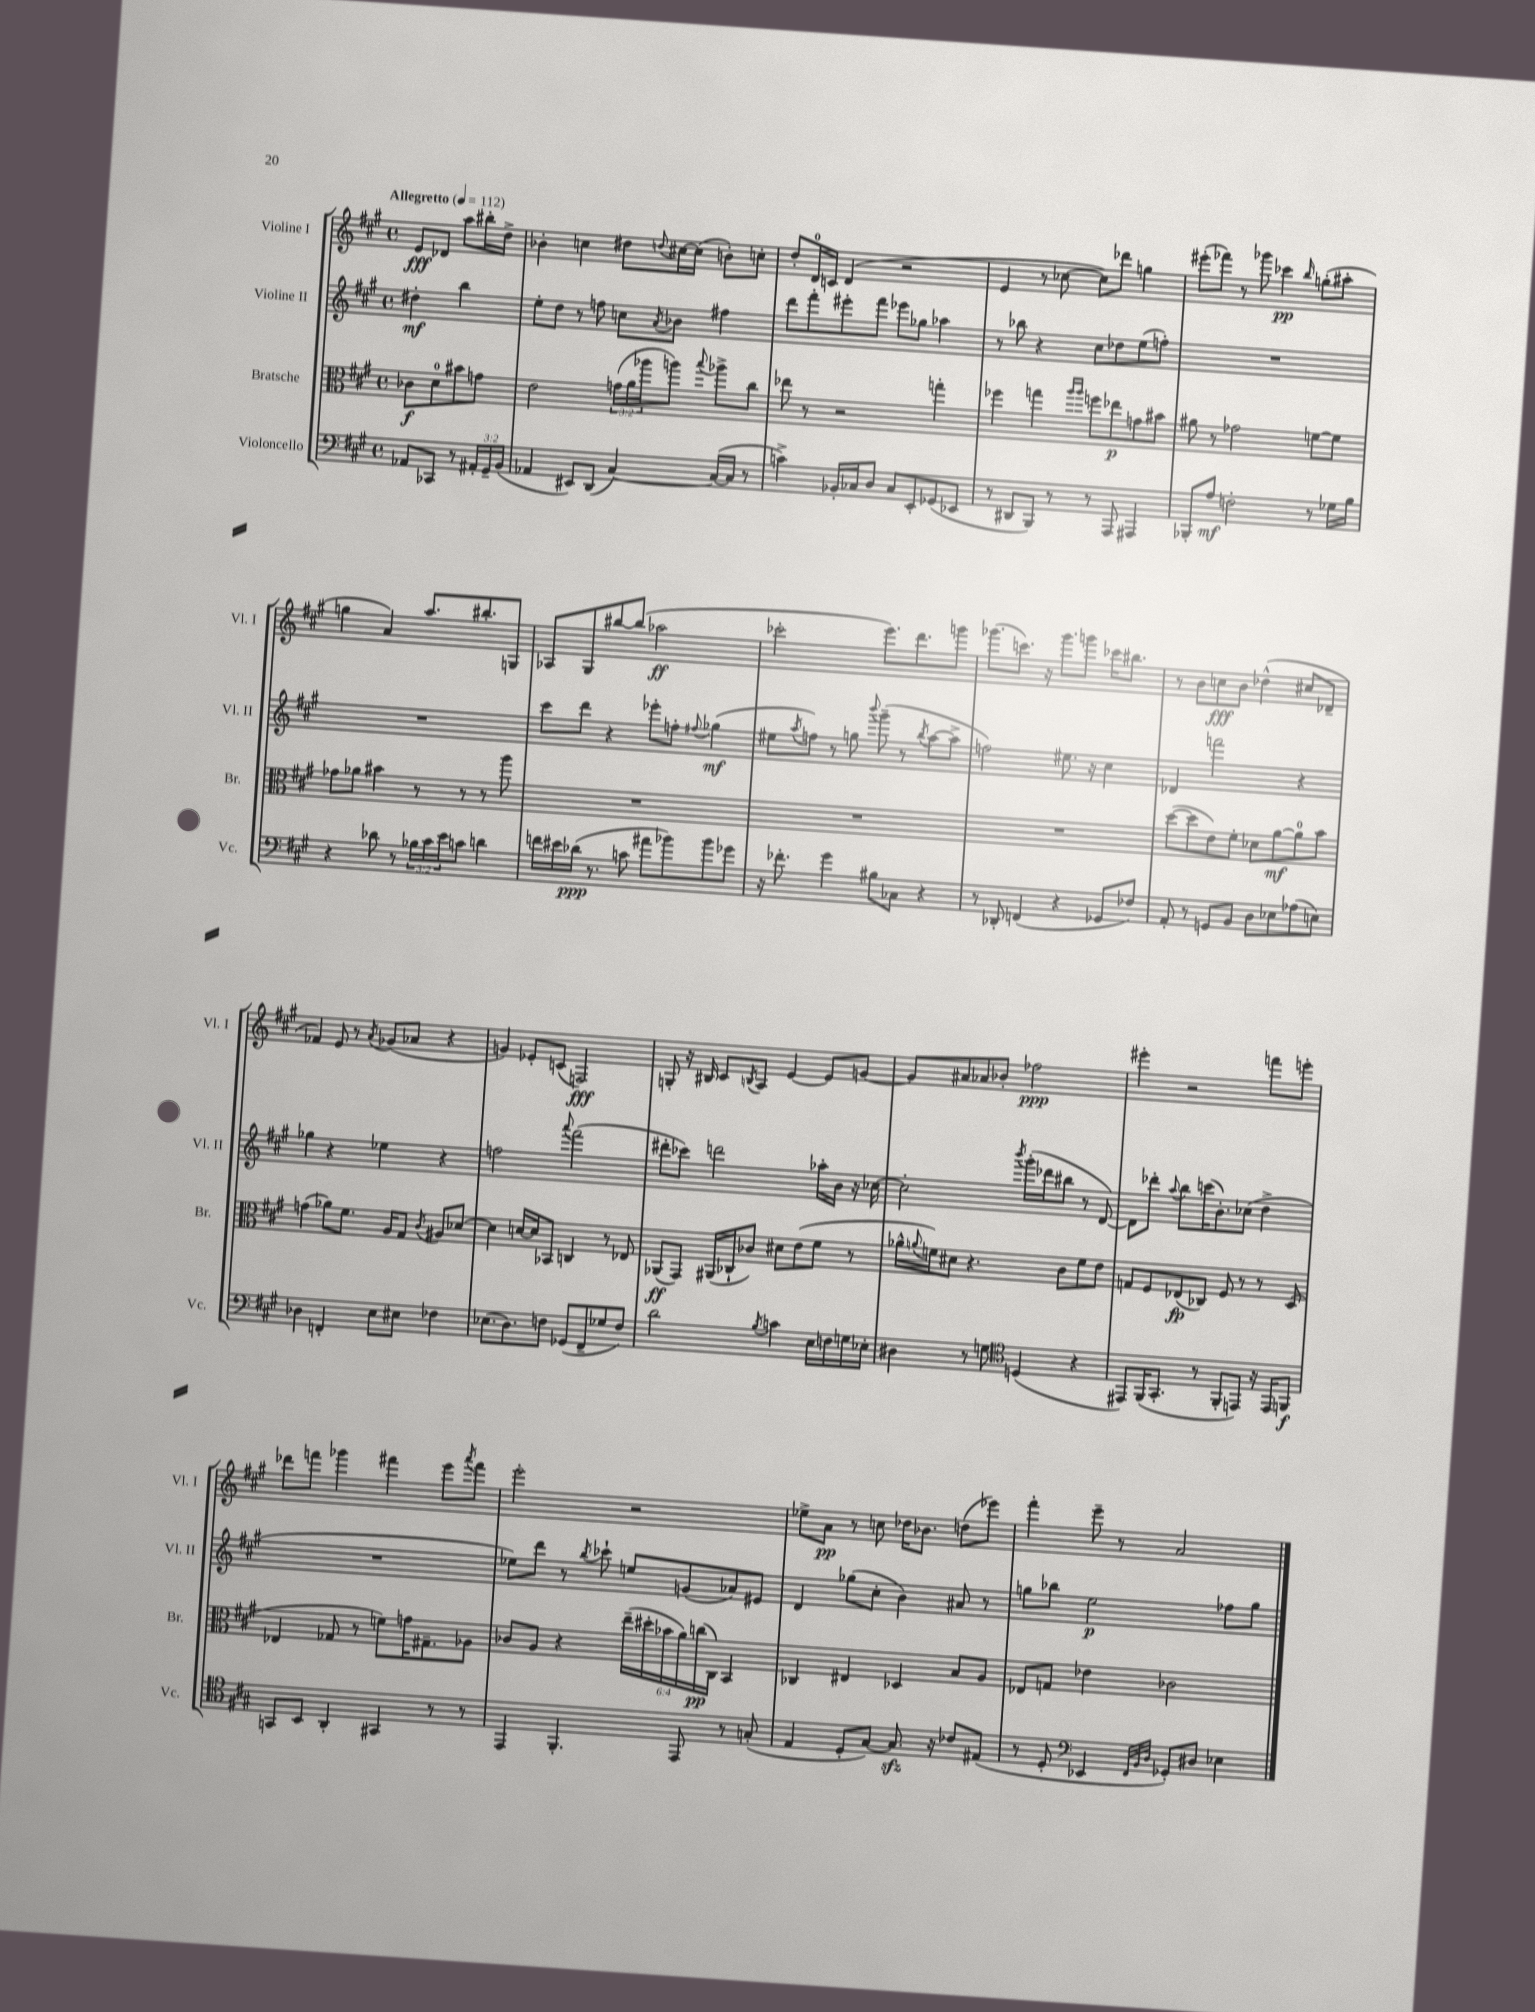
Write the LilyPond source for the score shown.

<<
\new StaffGroup <<
\new Staff = "s0" \with { instrumentName = "Violine I" shortInstrumentName = "Vl. I" } {
    \clef treble \key a \major \defaultTimeSignature \time 4/4 \partial 2 \tempo "Allegretto" 4 = 112
    e'8\fff des'8 a''8 bis''16-. d''16-> |
    bes'4-. c''4 dis''8 \appoggiatura { d''8 } cis''16~ cis''16( b'8-.) c''8-. |
    d''8-. d'16-0 c'16 d'4( r2 |
    e'4 r8 ces''8~ ces''8) des'''8 g''4 |
    eis'''8-.( fes'''8) r8 ges'''8 ces'''4\pp \grace { b''16 } g''8-.( ais''8-. |
    g''4 a'4) a''8. bis''8.-. g8 |
    aes8 gis8 bis''8~ bis''8( aes''2\ff |
    ces'''2-. e'''8.) d'''8. g'''8 |
    ges'''8.( c'''8.) r16 ges'''8. g'''8 ces'''16 bis''8. |
    r8 b'8 c''8\fff b'8 des''4-^( cis''8 des'8-- |
    fes'4) e'8 r8 \acciaccatura { a'8 } ges'8( aes'8 r4 |
    g'4) ees'8-. c'8( f2\fff) |
    g8-. r16 bis16 cis'8 \acciaccatura { b8 } a8 e'4~ e'8 g'8~ |
    g'8 ais'8 aes'8 bes'8-. fes''2\ppp |
    eis'''4-. r2 f'''8 e'''8-. |
    des'''8 f'''8 ges'''4 fis'''4 e'''8 \acciaccatura { a'''8 } fis'''8 |
    e'''2-. r2 |
    ees''8-> a'8\pp r8 c''8 des''16 bes'8. d''8( ees'''8) |
    fis'''4-. e'''8-- r8 a'2 \bar "|." |
}
\new Staff = "s1" \with { instrumentName = "Violine II" shortInstrumentName = "Vl. II" } {
    \clef treble \key a \major \defaultTimeSignature \time 4/4 \partial 2
    dis''4-.\mf b''4 |
    e''8-. d''8 r8 f''8 c''8 \acciaccatura { a'8 } bes'8 fis''4 |
    d'''8 fis'''8-. eis'''8-. fis'''8 ees'''8 ges''8 aes''4 |
    r8 bes''8 r4 cis''8 des''8 e''8( f''8-.) |
    R1 |
    R1 |
    cis'''8 d'''8 r4 ees'''8-. f''8-. \appoggiatura { fis''8 } ges''4\mf( |
    eis''8 \acciaccatura { a''8 } f''8) r8 g''8 \appoggiatura { b'''8 } gis'''8--( r8 \acciaccatura { b''8 } a''8~ a''8-> |
    f''2) eis''8. r16 cis''4 |
    des'4 f'''2 r4 |
    ges''4 r4 ees''4 r4 |
    f''2 \appoggiatura { a'''8 } fis'''2( |
    dis'''8-. ces'''8) d'''2 aes''16-. b'16 r16 ces''16~ |
    ces''2-. \acciaccatura { b'''8 } gis'''16-.( des'''16 bis''8 r8 d'8~) |
    d'8 des'''8-. \appoggiatura { a''8 } b''8 c'''16( b'8.-.) ces''8( d''4-> |
    R1 |
    ees''8) d'''8 r8 \acciaccatura { b''8 } ces'''8-! e''8 g'8( aes'8) eis'8 |
    d'4 ges''8( cis''8-. b'4) ais'8 r8 |
    g''8 bes''8 e''2\p fes''8 g''8 \bar "|." |
}
\new Staff = "s2" \with { instrumentName = "Bratsche" shortInstrumentName = "Br." } {
    \clef alto \key a \major \defaultTimeSignature \time 4/4 \override Staff.TupletNumber.text = #tuplet-number::calc-fraction-text \partial 2
    ces'8\f d'8-0 bis'8 g'8 |
    e'2 \tuplet 3/2 { g'16( a'16 aes''16 } a''8) \appoggiatura { b''8 } aes''8-> cis''8 |
    ees''8 r8 r2 g''4-. |
    fes''4 g''4 \grace { a''16 a''16 } f''8 ees''8\p g'8 bis'8 |
    ais'8 r8 ges'2 f'8~ f'8 |
    ges'8 aes'8 bis'4 r8 r8 r8 a''8 |
    R1 |
    R1 |
    R1 |
    d''8~( d''8 e'8) fis'8-. des'8 a'8~\mf a'8-0 b'8 |
    g'4( aes'8) fis'8. a16 gis8 \acciaccatura { cis'8 } ais8 des'8~ |
    des'4 d'16~ d'16 bes,8 c4 r8 ees8 |
    aes,8\ff( gis,8) ais,16( ces16-! ces'8) dis'8 e'8( fis'8 r8 |
    aes'16-^ \appoggiatura { a'8 } f'16) dis'8 r4. cis'8 f'8 e'8 |
    g8 fis8 ees8\fp( ces8) fis8 r8 r8 d8( |
    ees4 ges8 r8 f'8) g'16 gis8.-- aes8 |
    ces'8 a8 r4 \tuplet 6/4 { e''16--( dis''16-. bes'16 a'16) c''16\pp( cis16) } b,4 |
    ces4 eis4 des4 b8 a8 |
    ees8 g8 ees'4 ces'2 \bar "|." |
}
\new Staff = "s3" \with { instrumentName = "Violoncello" shortInstrumentName = "Vc." } {
    \clef bass \key a \major \defaultTimeSignature \time 4/4 \override Staff.TupletNumber.text = #tuplet-number::calc-fraction-text \partial 2
    aes,8 ces,8 r8 \tuplet 3/2 { ais,16-. gis,16-- b,16( } |
    aes,4 eis,8) d,8( cis4~) cis16~( cis16 r8 |
    c'4->) bes,16-. ces16 d8 ces8 e,8-. ges,8( ees,8 |
    r8 dis,8 b,,8) r8 r8 a,,8 ais,,4 |
    bes,,8-. a8\mf f2-. r8 ges16 b16 |
    r4 des'8 r8 \tuplet 3/2 { bes16 cis'16 e'16 } c'8 d'4 |
    f'16 eis'16 des'16\ppp( r8. c'8 ais'8 bes'8) bes'8 ges'8 |
    r16 fes'8.-. gis'4 bis8 ces8 r4 |
    r8 des,8-. f,4( r4 ges,8 fes8) |
    a,8-. r8 g,8 b,8 d8 ees8 aes8( e8) |
    des4 f,4-. e8 eis8 fes4 |
    ees8.( d8.) f8 ges,8( fis,8-- ges8 f8) |
    d'2 \acciaccatura { b8 } c'4 e16 f16 g16 ees16-. |
    dis4 r8 g8 \clef tenor d4( r4 |
    eis,8) fis,16( gis,8.-. r8 fis,8-. e,8) r16 e,16 f,8\f |
    g,8 b,8 a,4-. gis,4 r8 r8 |
    e,4 fis,4.-. e,8 r8 g8-.( |
    e4 d8-. gis8~) gis8.\sfz r16 ces'8 eis8( |
    r8 d8-. \clef bass ees,4 \grace { fis,32 b,32 d32 } ges,8-.) dis8 ees4 \bar "|." |
}
>>
>>
\layout { \context { \Score \remove "Bar_number_engraver" } }
